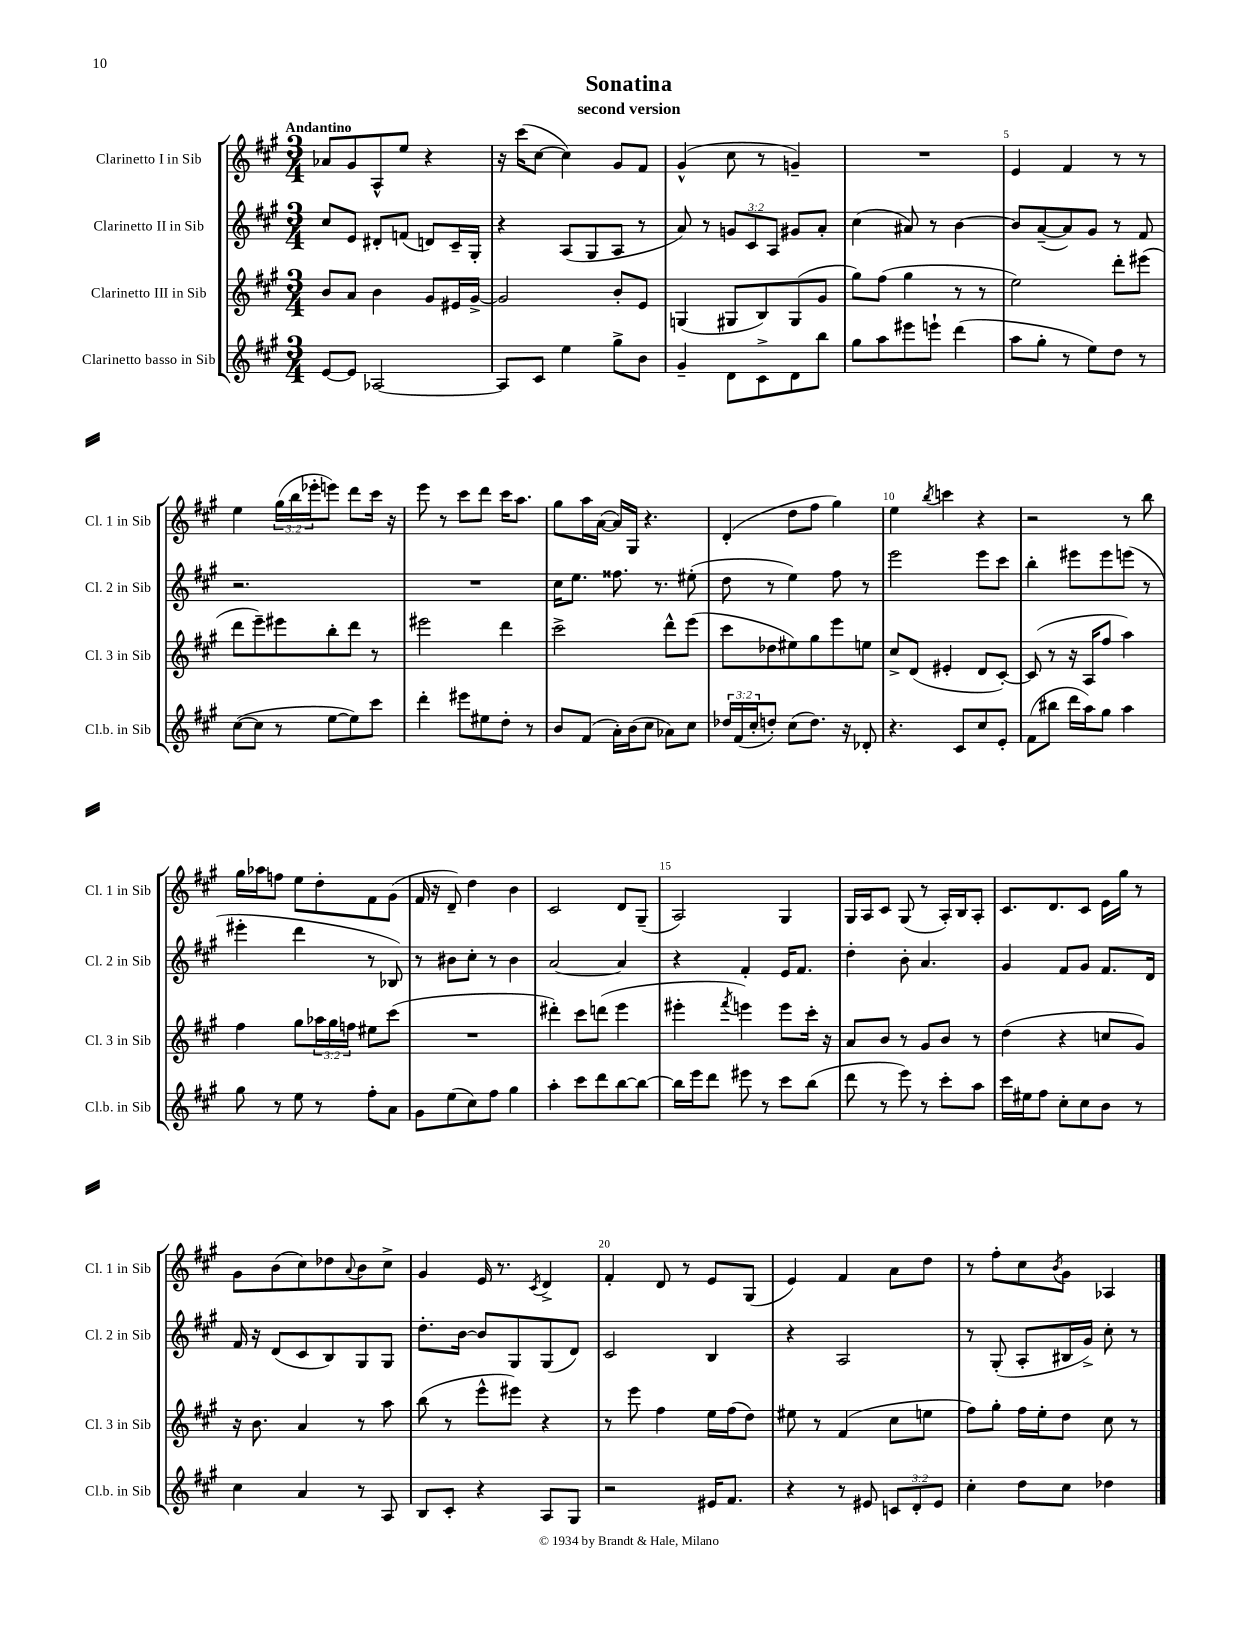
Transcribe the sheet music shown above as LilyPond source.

\header { title = "Sonatina" subtitle = "second version" }
<<
\new StaffGroup <<
\new Staff = "s0" \with { instrumentName = "Clarinetto I in Sib" shortInstrumentName = "Cl. 1 in Sib" } {
    \clef treble \key a \major \numericTimeSignature \time 3/4 \override Staff.TupletNumber.text = #tuplet-number::calc-fraction-text \tempo "Andantino"
    aes'8 gis'8 a8-^ e''8 r4 |
    r16 cis'''16( cis''8~ cis''4) gis'8 fis'8 |
    gis'4-^( cis''8 r8 g'4--) |
    R2. |
    e'4 fis'4 r8 r8 |
    e''4 \tuplet 3/2 { gis''16( b''16 ees'''16-. } e'''8) d'''8 cis'''16 r16 |
    e'''8 r8 cis'''8 d'''8 cis'''16 a''8. |
    gis''8 a''16 a'16~( a'16) gis16 r4. |
    d'4-.( d''8 fis''8 gis''4) |
    e''4 \acciaccatura { b''8 } c'''4 r4 |
    r2 r8 b''8 |
    gis''16 aes''16 f''8 e''8 d''8-. fis'8 gis'8( |
    fis'16 r16 d'8--) d''4 b'4 |
    cis'2 d'8 gis8--( |
    a2) gis4 |
    gis16 a16 cis'8 gis8( r8 a16-.) b16 a8-. |
    cis'8. d'8. cis'8 e'16 gis''16 r8 |
    gis'8 b'8( cis''8) des''8 \appoggiatura { a'8 } b'8 cis''8-> |
    gis'4 e'16 r8. \acciaccatura { cis'8 } d'4-> |
    fis'4-. d'8 r8 e'8 gis8( |
    e'4) fis'4 a'8 d''8 |
    r8 fis''8-. cis''8 \acciaccatura { b'8 } gis'8 aes4 \bar "|." |
}
\new Staff = "s1" \with { instrumentName = "Clarinetto II in Sib" shortInstrumentName = "Cl. 2 in Sib" } {
    \clef treble \key a \major \numericTimeSignature \time 3/4 \override Staff.TupletNumber.text = #tuplet-number::calc-fraction-text
    cis''8 e'8 dis'8-. f'8( d'8) cis'16-- gis16-. |
    r4 a8( gis8 a8 r8 |
    a'8) r8 \tuplet 3/2 { g'8 cis'8 a8 } gis'8 a'8-. |
    cis''4( ais'8) r8 b'4~ |
    b'8 a'8~--( a'8) gis'8 r8 fis'8 |
    r2. |
    R2. |
    cis''16 e''8. fisis''8. r8. eis''8-.( |
    d''8 r8 e''4) fis''8 r8 |
    e'''2 e'''8 cis'''8 |
    b''4-. eis'''8 eis'''8 e'''8( r8 |
    eis'''4-. d'''4 r8 bes8) |
    r8 bis'8 cis''8-. r8 bis'4 |
    a'2~ a'4 |
    r4 fis'4-. e'16 fis'8. |
    d''4-. b'8-. a'4. |
    gis'4 fis'8 gis'8 fis'8. d'16 |
    fis'16 r16 d'8( cis'8 b8) gis8 gis8 |
    d''8.-. b'16~ b'8 gis8 gis8( d'8) |
    cis'2 b4 |
    r4 a2 |
    r8 gis8-.( a8-. bis16 gis'16->) cis''8-. r8 \bar "|." |
}
\new Staff = "s2" \with { instrumentName = "Clarinetto III in Sib" shortInstrumentName = "Cl. 3 in Sib" } {
    \clef treble \key a \major \numericTimeSignature \time 3/4 \override Staff.TupletNumber.text = #tuplet-number::calc-fraction-text
    b'8 a'8 b'4 gis'8 eis'16 gis'16~-> |
    gis'2 b'8-. e'8 |
    g4( gis8 b8) gis8( gis'8 |
    gis''8) fis''8( gis''4 r8 r8 |
    e''2) d'''8-. eis'''8( |
    d'''8 e'''8--) eis'''8 b''8-. d'''8 r8 |
    eis'''2 d'''4 |
    cis'''2-> d'''8-^ e'''8( |
    cis'''8 des''8 eis''8) gis''8 e'''8 e''8 |
    cis''8-> d'8( eis'4-. d'8 cis'8~-.) |
    cis'8( r8 r16 a16 fis''8 a''4) |
    fis''4 gis''8 \tuplet 3/2 { aes''16 gis''16 f''16 } eis''8 cis'''8( |
    R2. |
    dis'''4-.) cis'''8 d'''8( e'''4 |
    eis'''4-. \acciaccatura { fis'''8 } e'''4) e'''8 cis'''16-. r16 |
    a'8 b'8 r8 gis'8 b'8 r8 |
    d''4( r4 c''8 gis'8) |
    r16 b'8. a'4 r8 a''8 |
    b''8( r8 e'''8-^ eis'''8) r4 |
    r8 e'''8 fis''4 e''16 fis''16( d''8) |
    eis''8 r8 fis'4( cis''8 e''8 |
    fis''8) gis''8-. fis''16 e''16-. d''8 cis''8 r8 \bar "|." |
}
\new Staff = "s3" \with { instrumentName = "Clarinetto basso in Sib" shortInstrumentName = "Cl.b. in Sib" } {
    \clef treble \key a \major \numericTimeSignature \time 3/4 \override Staff.TupletNumber.text = #tuplet-number::calc-fraction-text
    e'8~ e'8 aes2~ |
    aes8 cis'8 e''4 gis''8-> b'8 |
    gis'4-- d'8 cis'8-> d'8 b''8 |
    gis''8 a''8 eis'''8 e'''8-! d'''4( |
    a''8 gis''8-. r8 e''8) d''8 r8 |
    cis''8~( cis''8 r8 e''8~ e''8) cis'''8 |
    d'''4-. eis'''8 eis''8 d''8-. r8 |
    b'8 fis'8( a'16-.) b'16( cis''8 aes'8) cis''8 |
    \tuplet 3/2 { des''16 fis'16( cis''16-. } d''8-.) cis''8( d''8.) r16 des'8-. |
    r4. cis'8 cis''8 e'8-. |
    fis'8( bis''8 d'''16 a''16) gis''8 a''4 |
    gis''8 r8 e''8 r8 fis''8-. a'8 |
    gis'8 e''8( cis''8) fis''8 gis''4 |
    a''4-. cis'''8 d'''8 b''8~ b''8~ |
    b''16 e'''16 d'''8 eis'''8 r8 cis'''8 b''8( |
    d'''8 r8 e'''8) r8 cis'''8-. a''8 |
    cis'''16 eis''16 fis''8 cis''8-. cis''8 b'8 r8 |
    cis''4 a'4 r8 a8 |
    b8 cis'8-. r4 a8 gis8 |
    r2 eis'16 fis'8. |
    r4 r8 eis'8 \tuplet 3/2 { c'8 d'8-. eis'8 } |
    cis''4-. d''8 cis''8 des''4 \bar "|." |
}
>>
>>
\layout { \context { \Score \override BarNumber.break-visibility = ##(#f #t #t) barNumberVisibility = #(every-nth-bar-number-visible 5) } }
